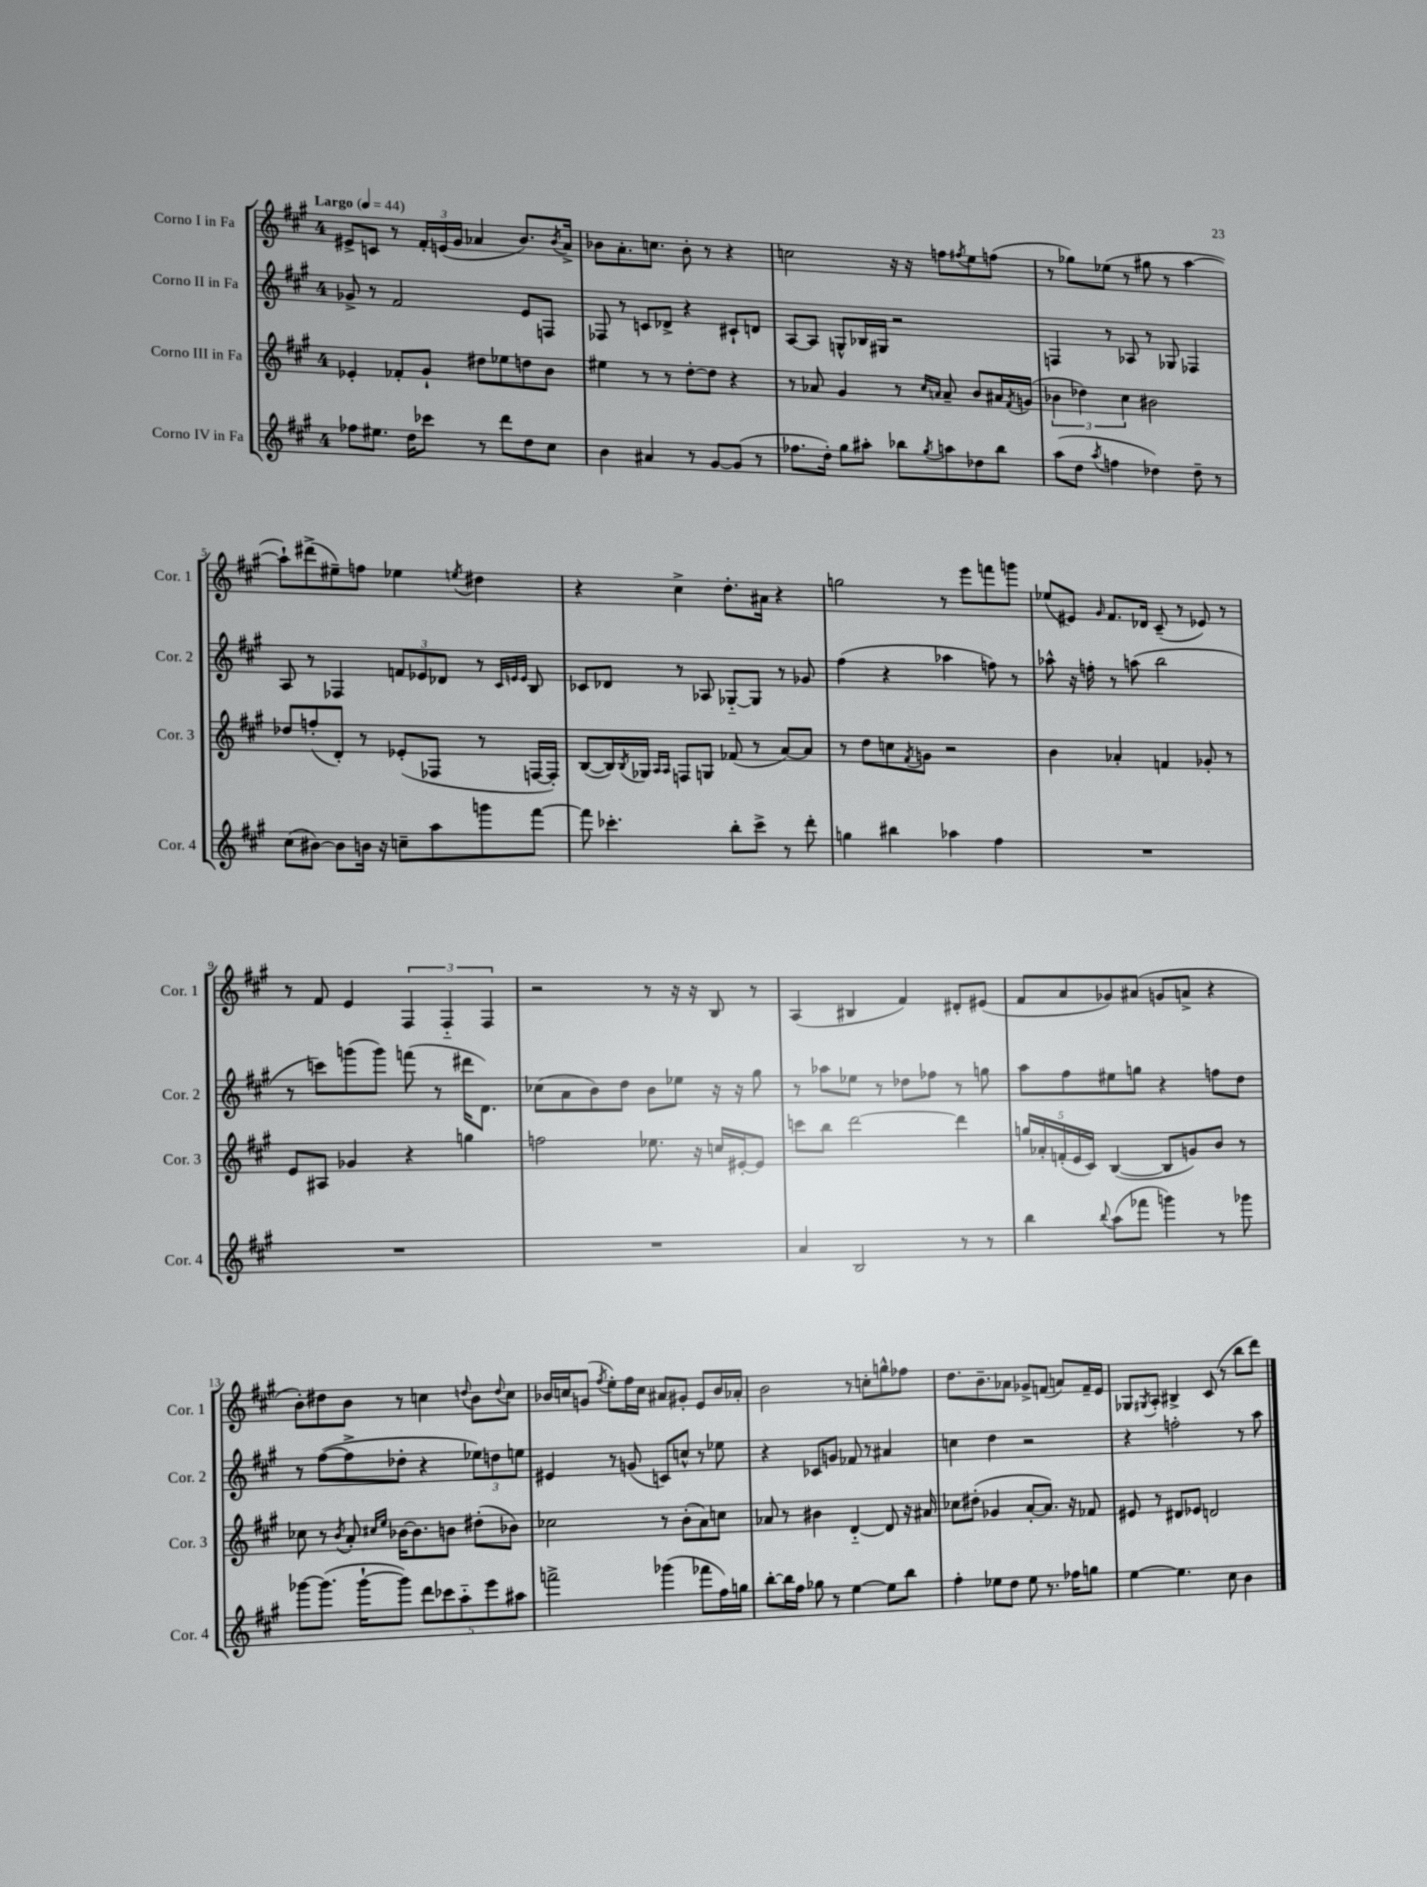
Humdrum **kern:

**kern	**kern	**kern	**kern
*staff4	*staff3	*staff2	*staff1
*clefG2	*clefG2	*clefG2	*clefG2
*k[f#c#g#]	*k[f#c#g#]	*k[f#c#g#]	*k[f#c#g#]
*M4/4	*M4/4	*M4/4	*M4/4
*MM44	*MM44	*MM44	*MM44
8ff-	4e-'	8g-^	8e#^
8.ee#	.	8r	8c
.	8f-'	2f#	8r
16dd	.	.	.
8ccc-	8g#`	.	24f#'
.	.	.	(24e
.	.	.	24g#
8r	8dd#	.	4a-
8ddd	8ee-	.	.
8dd	8dd	8e	8.b)
8cc#	8b	8F	.
.	.	.	8qb
.	.	.	16a-^
=	=	=	=
4b	4ee#	8F-	8b-
.	.	8r	8.a'
4a#	8r	8c	.
.	.	.	8.cc
.	8r	8d-^	.
8r	[8dd'	4r	8b-'
[8g#	8dd]	.	8r
(8g#]	4r	8c#`	4r
8r	.	8d	.
=	=	=	=
8.ff-	8r	[8A	2cc
.	8a-	8A]	.
16dd')	.	.	.
8gg#	4g#	8G^^	.
8aa#'	.	16B-	.
.	.	16G#	.
8bb-	8r	2r	16r
.	.	.	16r
.	16qqcc#	.	.
8qgg#	16qqa	.	.
8aa	8a~	.	8ff
.	.	.	8qff#
8dd-	8b	.	8ee
8bb-	16a#	.	(8ff
.	8qf#	.	.
.	(16g	.	.
=	=	=	=
(8aa	6b-	4F	8r
8dd	.	.	8gg-)
.	6dd-)	.	.
8qaa	.	.	.
4ff	.	8r	(8ee-
.	6cc#	.	.
.	.	8A-	8r
4dd-)	2b#	8r	8gg#
.	.	8G-	8r
8dd-~	.	4F-	[4aa
8r	.	.	.
=	=	=	=
(8cc#	8dd-	8A	8aa`])
[8b#)	(8ff'	8r	(8ddd#^
8b#]	8d')	4F-	8ee#~)
16b	8r	.	8ff
16r	.	.	.
8cc~	(8e-'	12f	4ee-
.	.	12e-	.
8aa	8F-	.	.
.	.	12d-	.
.	.	.	8qee
8ggg	8r	8r	4dd#
.	.	32qqc#	.
.	.	32qqe	.
.	.	32qqe	.
[8fff#	[16F	8B	.
.	16F'])	.	.
=	=	=	=
8fff#]	([8B	8c-	4r
4.ccc-'	16B])	8d-	.
.	8qB	.	.
.	16G-	.	.
.	16qqA	.	.
.	16qqA	.	.
.	8F	8r	4cc#^
.	8G	8A-	.
8bb'	(8f-	[8G-'~	8.dd'
8ccc-^	8r	8G-]	.
.	.	.	16a#
8r	[8a)	8r	4r
8ddd'	8a]	8g-	.
=	=	=	=
4gg	8r	(4ff#	2gg
.	8dd	.	.
4bb#	8cc	4r	.
.	8qf#	.	.
.	8g	.	.
4aa-	2r	4aa-	8r
.	.	.	8eee
4ff#	.	8ff)	8fff
.	.	8r	8ggg
=	=	=	=
1r	4b	8aa-^^	(8ee-
.	.	16r	8e#)
.	.	16ff'	.
.	.	.	16qqg#
.	4a-'	8r	8.f#
.	.	(8aa	.
.	.	.	16d-
.	4f	2bb	(8c#~
.	.	.	8r
.	8g-'	.	8e-)
.	8r	.	8r
=	=	=	=
1r	8e	8r	8r
.	8A#	8ccc)	8f#
.	4g-	(8ggg	4e
.	.	8ggg)	.
.	4r	(8fff	6F#
.	.	8r	.
.	.	.	6F#'~
.	4gg	16ddd#	.
.	.	8.d)	.
.	.	.	6F#
=	=	=	=
1r	2ff	(8cc-	2r
.	.	8a	.
.	.	8b)	.
.	.	8dd	.
.	8.ee-	8b	8r
.	.	8ee-	16r
.	16r	.	16r
.	16cc	16r	8B
.	[16e#'	16r	.
.	8e#]	8gg#	8r
=	=	=	=
4a	8ccc	8r	(4A
.	8bb	8aa-	.
2B	[2ddd	8ee-	4B#
.	.	8r	.
.	.	8dd-	4f#)
.	.	8ff-	.
8r	4ddd]	8r	8d#'
8r	.	8gg	(8e#
=	=	=	=
4bb	20gg	8aa	8f#
.	20a-'	.	.
.	(20f'	.	.
.	.	8ff#	8a
.	20e	.	.
.	20c#)	.	.
8qqbb	.	.	.
(8aa	([4B	8ee#	8g-)
8fff-	.	8gg	(8a#
4ggg)	8B]	4r	8g
.	8g)	.	8a^
8r	8b	8ff	4r
8ggg-	8r	8dd	.
=	=	=	=
[8ggg-	8cc-	8r	8b')
(8.ggg-]	8r	([8ff#	8dd#
.	8qb	.	.
.	8a'	8ff#^]	8b
[16ggg-`	.	.	.
.	16qqcc#	.	.
.	16qqee	.	.
8ggg-])	[16b-	8dd-'	8r
.	8.b-]	.	.
10ddd	.	4r	4cc
10ccc-	.	.	.
.	8b	.	.
10aa'~	.	.	.
.	.	.	8qqdd
.	(8dd#'	12ee-)	8b
10eee	.	.	.
.	.	12dd	.
.	.	.	8qqdd
.	8b-)	.	8cc
10aa#	.	.	.
.	.	12ee	.
=	=	=	=
2fff^	2cc-	4e#	16b-
.	.	.	16cc
.	.	.	(8g
.	.	.	8qff#
.	.	8r	8ee')
.	.	(8g	16ff#
.	.	.	16cc
(4ggg-	8r	8c)	8a#
.	(8b'	8cc^^	8g#'
8fff-	8a)	8r	8e
16ff#)	8cc	8ee-	16b-
16gg	.	.	16a-'
=	=	=	=
[8bb'	8a-	4r	2b
16bb]	8r	.	.
16ff#	.	.	.
8gg-	4b#	8c-	.
8r	.	8g	.
[4ee	[4d'~	8f-	8r
.	.	8r	8cc'
8ee]	8d]	4a#	8gg^^
8bb	16r	.	8ff-
.	16a#	.	.
=	=	=	=
4ff#'	8cc-	4cc	8.dd
.	(8dd#'	.	.
.	.	.	8.b~
8ee-	4g-	4dd	.
8dd	.	.	8a-
8ee-	[8a'	2r	8g-^
8.r	8.a])	.	(8f
.	.	.	8a)
16ff-	16r	.	.
8gg	8f-	.	16f~
.	.	.	16e
=	=	=	=
[4ee	8e#	4r	8G-
.	.	.	8qG#
.	8r	.	8A'
4.ee]	8d#	2ff'	4B#^
.	8e-	.	.
.	2d	.	(8c#
8cc#	.	.	8r
4b	.	8r	8bb
.	.	8aa	8ddd)
==	==	==	==
*-	*-	*-	*-
